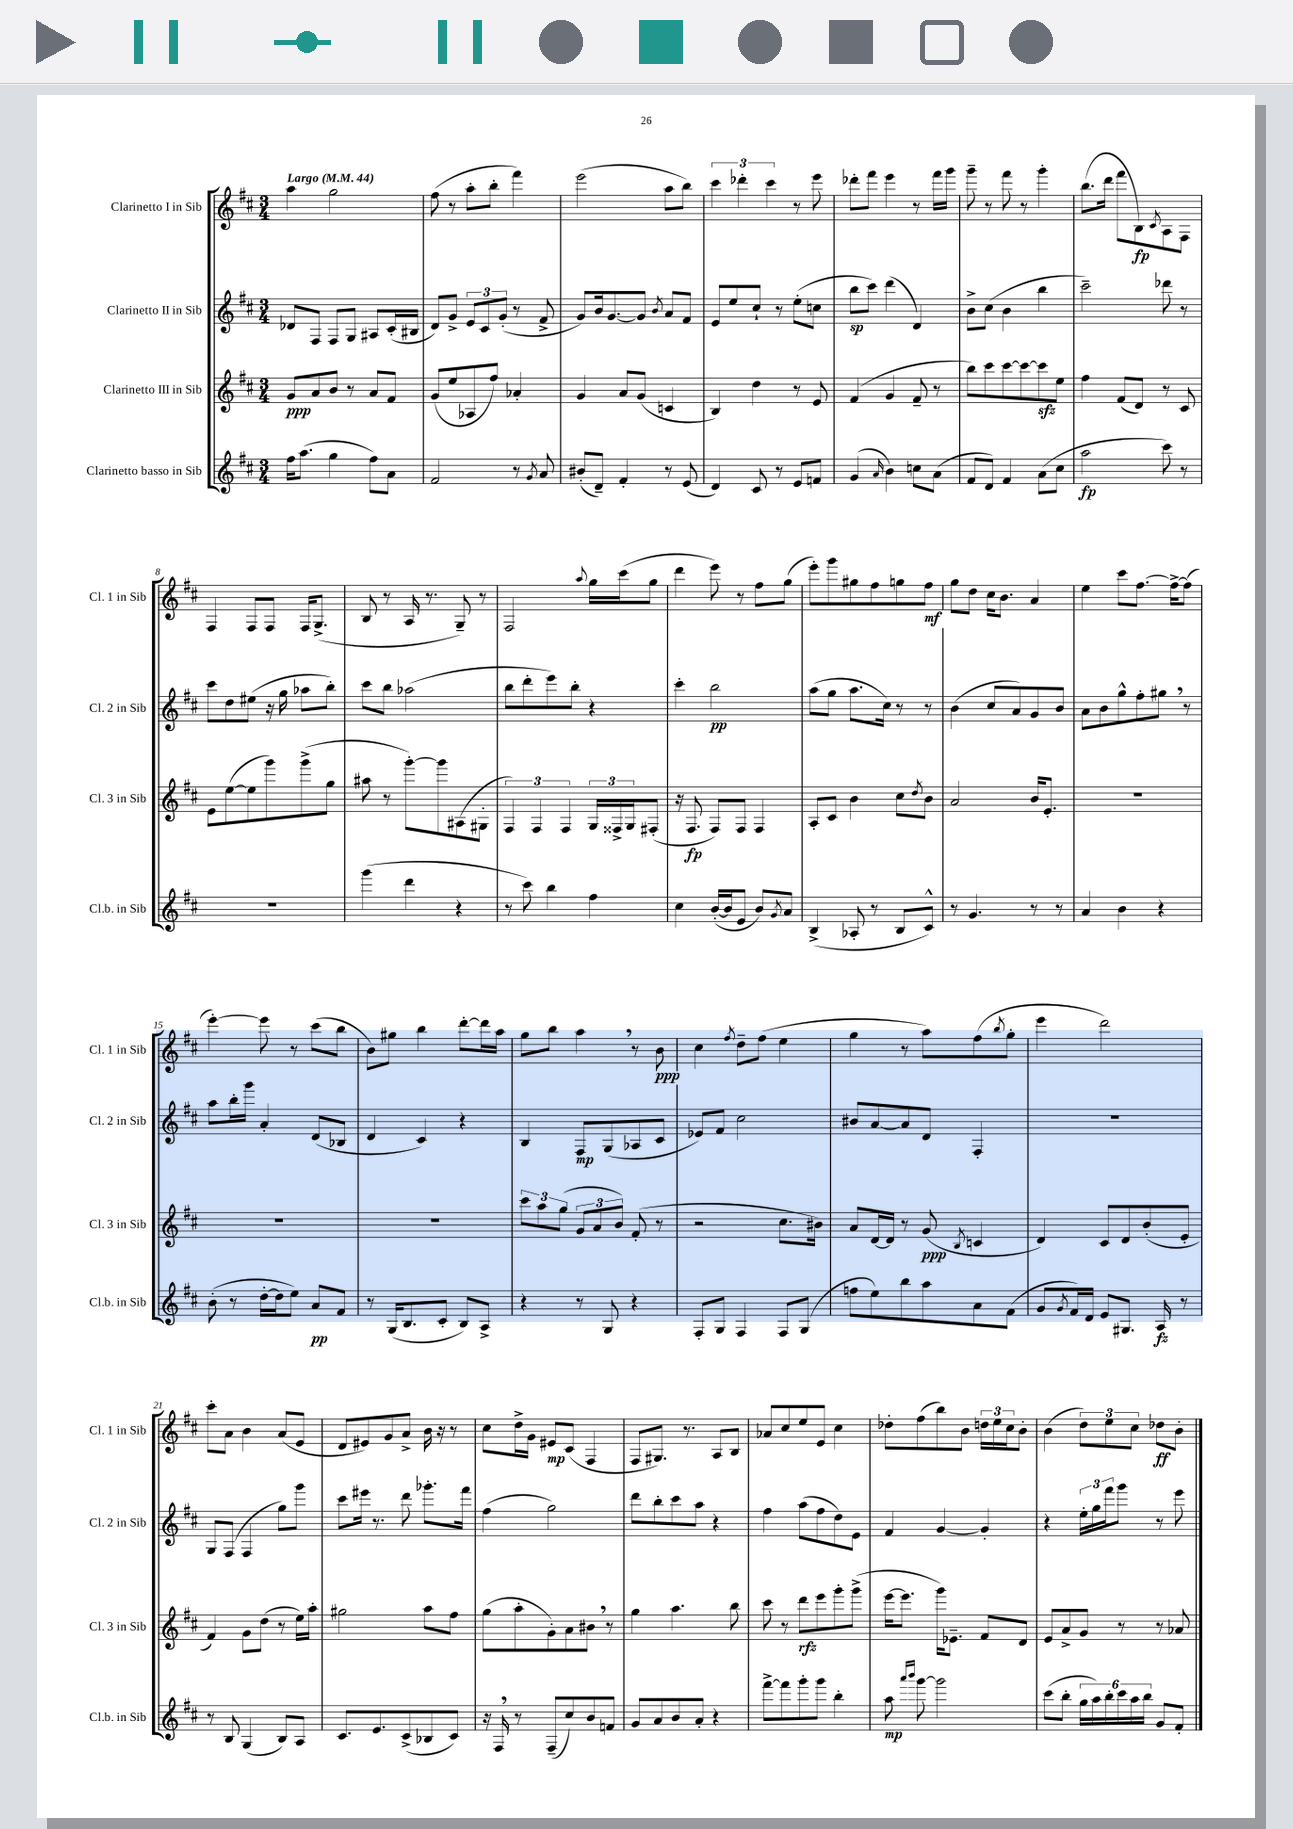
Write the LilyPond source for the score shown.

<<
\new StaffGroup <<
\new Staff = "s0" \with { instrumentName = "Clarinetto I in Sib" shortInstrumentName = "Cl. 1 in Sib" } {
    \clef treble \key d \major \numericTimeSignature \time 3/4 \tempo "Largo" 4 = 44
    a''4 g''2 |
    fis''8( r8 a''8-. b''8-. fis'''4) |
    e'''2( a''8 b''8) |
    \tuplet 3/2 { cis'''4 des'''4-. cis'''4 } r8 e'''8 |
    des'''8-. fis'''8 e'''4 r8 fis'''16 g'''16 |
    g'''8-- r8 fis'''8 r8 g'''4-. |
    b''8.( d'''16 fis'''8 b8\fp) \acciaccatura { cis'8 } a8 fis8 |
    fis4 fis8 fis8 fis16 g8.->( |
    b8 r8 a16 r8. g8--) r8 |
    fis2 \appoggiatura { a''8 } g''16 cis'''16( g''8 |
    d'''4 e'''8) r8 fis''8 g''8( |
    e'''8-.) g'''8 gis''8 fis''8 g''8 fis''8\mf |
    g''8 d''8 cis''16 b'8. a'4 |
    e''4 cis'''8 fis''8.~ fis''16~-> fis''8( |
    e'''4~-.) e'''8 r8 cis'''8( b''8 |
    b'8) gis''8 b''4 d'''8~-. d'''16 a''16 |
    g''8 b''8 a''4 \breathe r8 b'8\ppp |
    cis''4 \acciaccatura { fis''8 } d''8-- fis''8( e''4 |
    g''4 r8 a''8) fis''8( \acciaccatura { b''8 } g''8-. |
    e'''4 d'''2) |
    cis'''8-. a'8 b'4 a'8( e'8 |
    d'8 eis'8) g'8 a'8-> b'16 r16 r8 |
    cis''8 d''16-> g'16 eis'8\mp cis'8( fis4 |
    fis8 gis8.) r8. a8 b8 |
    aes'8 cis''8 e''8 e'8 cis''4 |
    des''8-. fis''8( b''8) b'8 \tuplet 3/2 { d''16 e''16 cis''16 } b'8-. |
    b'4( \tuplet 3/2 { d''8) e''8 cis''8 } des''8\ff b'8-. \bar "|." |
}
\new Staff = "s1" \with { instrumentName = "Clarinetto II in Sib" shortInstrumentName = "Cl. 2 in Sib" } {
    \clef treble \key d \major \numericTimeSignature \time 3/4
    des'8 fis8 fis8 g8 ais8 cis'16-.( bis16 |
    d'8) g'8-> \tuplet 3/2 { e'8 cis'8 g'8-.( } r8 fis'8-> |
    g'8) b'16 g'8.~ g'8 \acciaccatura { b'8 } a'8 fis'8 |
    e'8 e''8 cis''8-! r8 e''8-.( c''8 |
    b''8\sp cis'''8) d'''4( d'4) |
    b'8-> cis''8( b'4 b''4 |
    cis'''2--) des'''8 r8 |
    cis'''8 d''8 eis''8( r16 g''16 aes''8 b''8-.) |
    cis'''8 b''8 aes''2( |
    b''8 d'''8-. e'''8) b''8-. r4 |
    cis'''4-. b''2\pp |
    a''8( g''8 a''8. cis''16) r8 r8 |
    b'4( cis''8 a'8) g'8 b'8 |
    a'8 b'8 g''8-^ fis''8-. gis''8 \breathe r8 |
    a''8 b''16-. g'''16 a'4-. d'8( bes8 |
    d'4 cis'4) r4 |
    b4 fis8\mp g8( aes8 cis'8 |
    ees'8) fis'8 cis''2 |
    bis'8 a'8~ a'8 d'8 fis4-. |
    R2. |
    g8 fis8( fis4 g''8) g'''8 |
    cis'''8 eis'''16 r8. d'''8 ges'''8.-. fis'''16 |
    fis''4( g''2) |
    d'''8 b''8-. cis'''8 a''8 r4 |
    fis''4 a''8( fis''8 d''8) e'8 |
    fis'4 g'4~ g'4-. |
    r4 \tuplet 3/2 { e''16-. g''16 fis'''16 } g'''8 r8 e'''8 \bar "|." |
}
\new Staff = "s2" \with { instrumentName = "Clarinetto III in Sib" shortInstrumentName = "Cl. 3 in Sib" } {
    \clef treble \key d \major \numericTimeSignature \time 3/4
    g'8\ppp a'8 b'8 r8 a'8 fis'8 |
    g'8( e''8 aes8 fis''8) aes'4-. |
    g'4 a'8 g'8( c'4 |
    b4) d''4 r8 e'8 |
    fis'4( g'4 fis'8-- r8 |
    b''8) cis'''8 cis'''8~ cis'''8~ cis'''8\sfz e''8 |
    fis''4 fis'8( d'8) r8 cis'8 |
    e'8 e''8~( e''8 g'''8) g'''8->( g''8 |
    ais''8 r8 g'''8~-.) g'''8 ais8( gis8-. |
    \tuplet 3/2 { fis4) fis4 fis4 } \tuplet 3/2 { g16 fisis16-> g16 } fis8-.( |
    r16 fis8.\fp fis8) fis8 fis4 |
    a8-. cis'8 b'4 cis''8 \acciaccatura { d''8 } b'8 |
    a'2 b'16 e'8.-. |
    R2. |
    R2. |
    R2. |
    \tuplet 3/2 { cis'''8 a''8 g''8( } \tuplet 3/2 { g'8 a'8 b'8) } fis'8-.( r8 |
    r2 cis''8. bis'16) |
    a'8 d'16~ d'16 r8 g'8\ppp( \acciaccatura { b8 } c'4 |
    d'4) cis'8 d'8 b'8-.( e'8-. |
    fis'4) g'8 d''8( r8 e''16) a''16-. |
    gis''2 a''8 fis''8 |
    g''8( a''8-. g'8-.) a'8 bis'8 \breathe r8 |
    g''4 a''4. b''8 |
    cis'''8 r8 d'''8\rfz e'''8 g'''8-. g'''8->( |
    e'''16~ e'''8. g'''16) ees'8.-- fis'8 d'8 |
    e'8 a'8-> g'8 r8 r8 aes'8 \bar "|." |
}
\new Staff = "s3" \with { instrumentName = "Clarinetto basso in Sib" shortInstrumentName = "Cl.b. in Sib" } {
    \clef treble \key d \major \numericTimeSignature \time 3/4
    fis''16 a''8.( g''4 fis''8) a'8 |
    fis'2 r8 \acciaccatura { g'8 } a'8 |
    bis'8-.( d'8--) fis'4-. r8 e'8( |
    d'4) cis'8 r8 e'8 f'8 |
    g'4( \grace { a'16 } b'4) c''8 a'8( |
    fis'8 d'8) fis'4 a'8( cis''8 |
    a''2\fp cis'''8) r8 |
    R2. |
    g'''4( d'''4 r4 |
    r8 cis'''8) b''4 fis''4 |
    cis''4 b'16~-.( b'16 e'8 b'8) \acciaccatura { g'8 } a'8 |
    b4->( aes8-. r8 b8 cis'8-^) |
    r8 g'4. r8 r8 |
    a'4 b'4 r4 |
    b'8-.( r8 d''16~-. d''16 e''8) a'8\pp fis'8 |
    r8 g16( b8. cis'8-. b8) a8-> |
    r4 r8 g8 r4 |
    fis8-. g8 fis4 fis8 g8( |
    f''8 e''8) b''8 a''8 a'8 fis'8( |
    g'8 \acciaccatura { g'8 } fis'16) d'16 e'8 gis8. a16\fz r8 |
    r8 b8 g4( b8) a8 |
    cis'8. e'8. cis'8->( bes8 cis'8) |
    r16 fis16 \breathe r8 fis8--( cis''8) b'8 f'8 |
    g'8 a'8 b'8 a'8-. r4 |
    fis'''8~-> fis'''8 g'''8-. g'''8 b''4-. |
    a''8\mp \grace { a'''16 b'''16 } g'''8~ g'''2 |
    cis'''8( b''8-. \tuplet 6/4 { g''16 a''16) b''16-. cis'''16 a''16 b''16 } g'8 fis'8-. \bar "|." |
}
>>
>>
